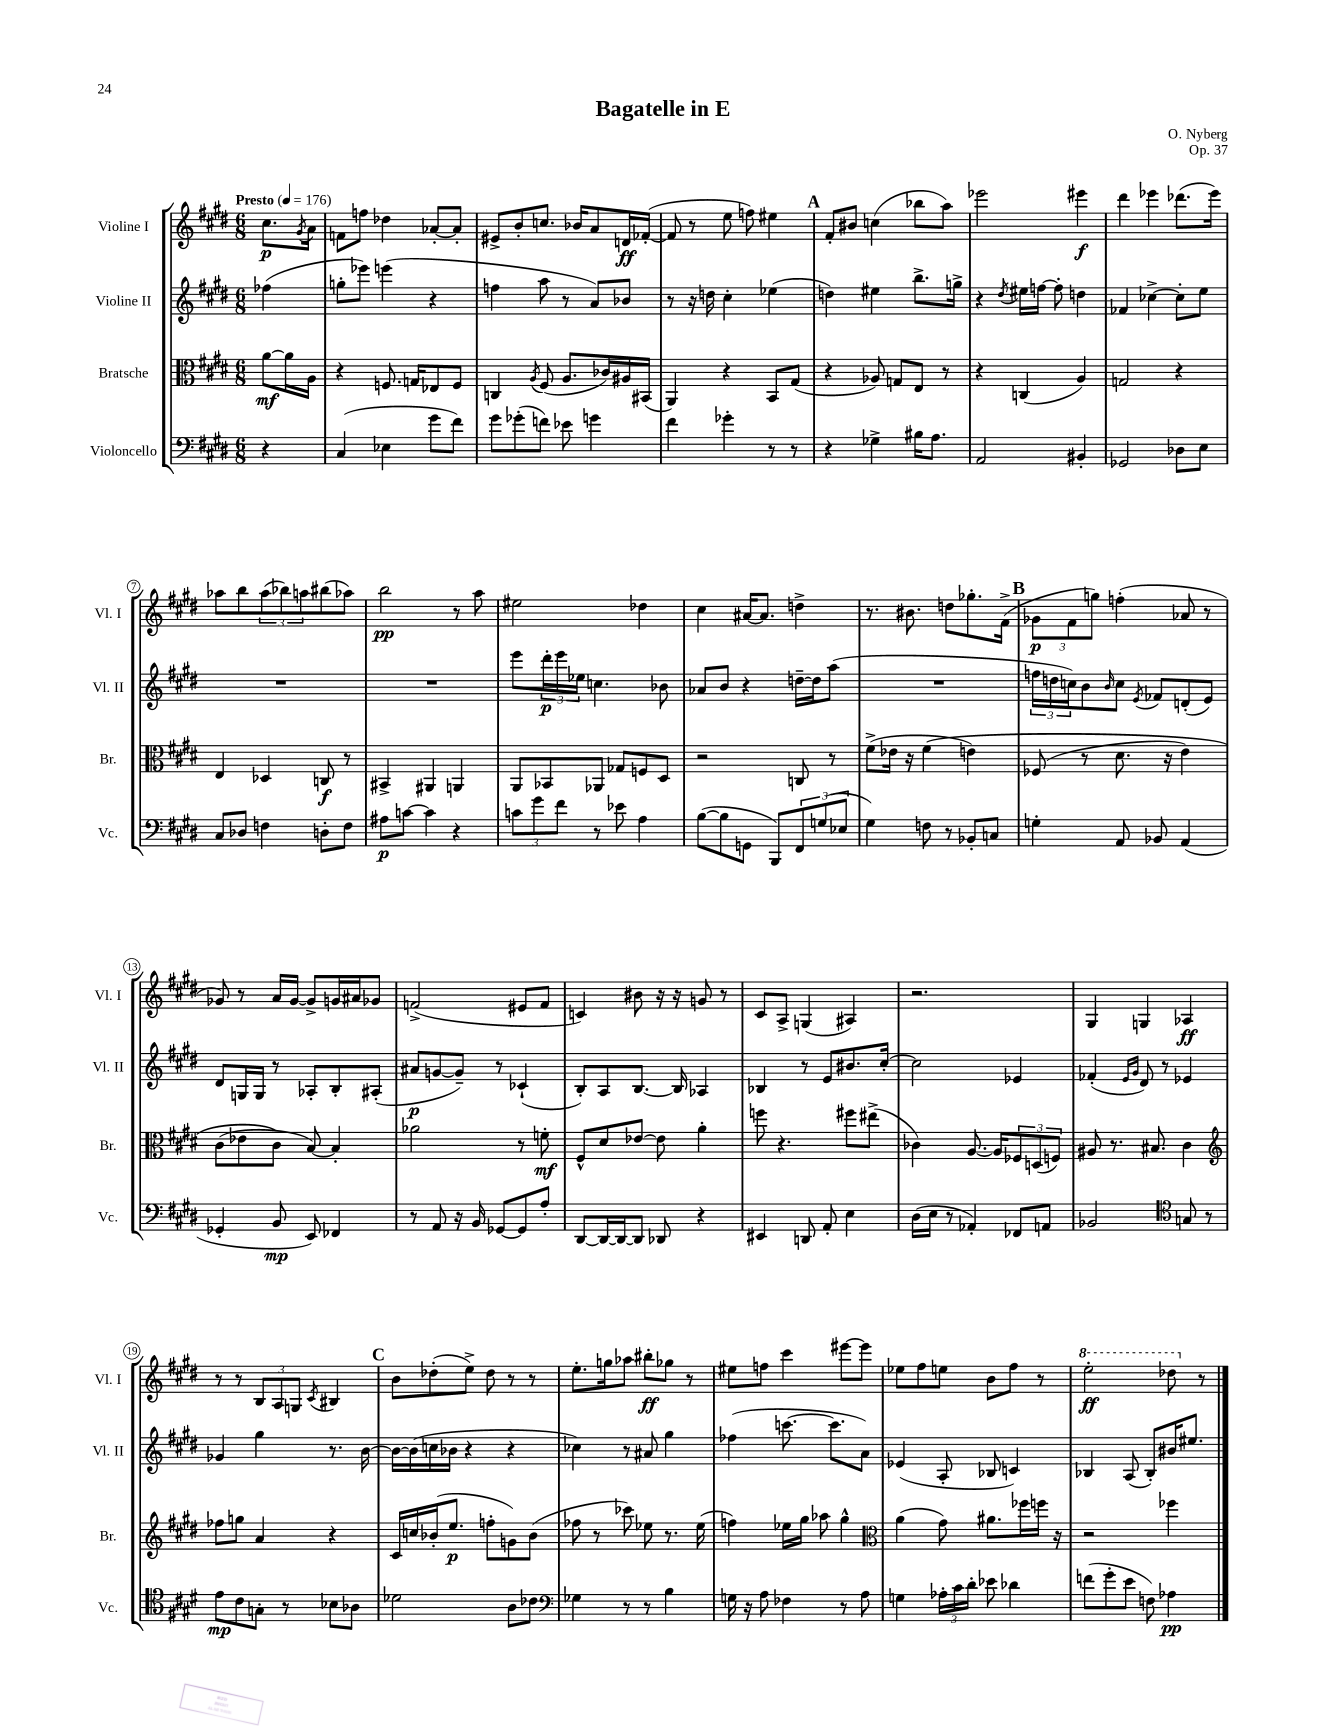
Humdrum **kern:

**kern	**dynam	**kern	**dynam	**kern	**dynam	**kern	**dynam
*part4	*part4	*part3	*part3	*part2	*part2	*part1	*part1
*staff4	*staff4	*staff3	*staff3	*staff2	*staff2	*staff1	*staff1
*I"Violoncello	*	*I"Bratsche	*	*I"Violine II	*	*I"Violine I	*
*I'Vc.	*	*I'Br.	*	*I'Vl. II	*	*I'Vl. I	*
*clefF4	*	*clefC3	*	*clefG2	*	*clefG2	*
*k[f#c#g#d#]	*	*k[f#c#g#d#]	*	*k[f#c#g#d#]	*	*k[f#c#g#d#]	*
*M6/8	*	*M6/8	*	*M6/8	*	*M6/8	*
*MM176	*	*MM176	*	*MM176	*	*MM176	*
=	=	=	=	=	=	=	=
!	!	!	!	!	!	!LO:TX:a:B:t=Presto	!
4r	.	[8a\L	mf	(4ff-X\	.	8.cc#\L	p
.	.	16a\L]	.	.	.	.	.
.	.	.	.	.	.	8qg#/	.
.	.	16A\JJ	.	.	.	16a\Jk	.
=1	=1	=1	=1	=1	=1	=1	=1
(4C#/	.	4r	.	8ggn'\L	.	8fn\L	.
.	.	.	.	8eee-X\J)	.	8ffn\J	.
4E-X\	.	8.Fn/	.	(4eeen\	.	4dd-X\	.
.	.	16Gn/KL	.	.	.	.	.
8g#\L	.	8E-X/	.	4r	.	[8a-X'/L	.
8f#\J)	.	8F/J	.	.	.	8a-'/J]	.
=2	=2	=2	=2	=2	=2	=2	=2
8g#\L	.	4Cn/	.	4ffn\	.	8e#X^/L	.
(8g-X'\	.	.	.	.	.	8b'/	.
.	.	8qA/	.	.	.	.	.
8fn\J)	.	(8F#/	.	8aa\	.	8.ccn/J	.
8e-X\	.	8.A/L	.	8r	.	.	.
.	.	.	.	.	.	16b-X/KL	.
4gn\	.	.	.	8a/L)	.	8a/	.
.	.	16c-X/L)	.	.	.	.	.
.	.	16A#X/	.	8b-X/J	.	16dn/L	ff
.	.	(16BB#X/JJ	.	.	.	([16f-X'/JJ	.
=3	=3	=3	=3	=3	=3	=3	=3
4f#\	.	4AA/)	.	8r	.	8f-/]	.
.	.	.	.	16r	.	8r	.
.	.	.	.	16ddn\	.	.	.
4g-X'\	.	4r	.	4cc#'\	.	8ee\	.
.	.	.	.	.	.	8ffn\)	.
8r	.	8BB/L	.	(4ee-X\	.	4ee#X\	.
8r	.	(8G#/J	.	.	.	.	.
!!LO:REH:place=s1:t=A
=4	=4	=4	=4	=4	=4	=4	=4
4r	.	4r	.	4ddn\)	.	8f#'/L	.
.	.	.	.	.	.	8b#X/J	.
4G-X^\	.	8A-X/)	.	4ee#X\	.	(4ccn\	.
.	.	8Gn/L	.	.	.	.	.
16B#X\KL	.	8E/J	.	8.bb^\L	.	8bb-X\L	.
8.A\J	.	.	.	.	.	.	.
.	.	8r	.	.	.	8aa\J)	.
.	.	.	.	16ggn^\Jk	.	.	.
=5	=5	=5	=5	=5	=5	=5	=5
2AA/	.	4r	.	4r	.	2eee-X\	.
.	.	.	.	8qdd#/	.	.	.
.	.	(4Cn/	.	16ee#X\LL	.	.	.
.	.	.	.	[16ffn\JJ	.	.	.
.	.	.	.	8ff'\]	.	.	.
4BB#X'/	.	4A/)	.	4ddn\	.	4eee#X\	f
=6	=6	=6	=6	=6	=6	=6	=6
2GG-X/	.	2Gn/	.	4f-X/	.	4ddd#\	.
.	.	.	.	[4cc-X^\	.	4eee-X\	.
8D-X\L	.	4r	.	8cc-'\L]	.	(8.ddd-X\L	.
8E\J	.	.	.	8ee\J	.	.	.
.	.	.	.	.	.	16eee-\Jk)	.
!!LO:LB:g=z
=7	=7	=7	=7	=7	=7	=7	=7
8C#/L	.	4E/	.	2.r	.	8aa-X\L	.
8D-X/J	.	.	.	.	.	8bb\	.
4Fn\	.	4D-X/	.	.	.	(12aa-\	.
.	.	.	.	.	.	12bb-X\)	.
.	.	.	.	.	.	12aan\	.
8Dn'\L	.	8Cn/	f	.	.	(8bb#X\	.
8F\J	.	8r	.	.	.	8aa-X\J)	.
=8	=8	=8	=8	=8	=8	=8	=8
8A#X\L	p	4BB#X^/	.	2.r	.	2bb\	pp
[8cn\J	.	.	.	.	.	.	.
4c\]	.	4AA#X/	.	.	.	.	.
4r	.	4AAn/	.	.	.	8r	.
.	.	.	.	.	.	8aa\	.
=9	=9	=9	=9	=9	=9	=9	=9
12cn\L	.	8AA/L	.	8eee\L	.	2ee#X\	.
12g#\	.	.	.	.	.	.	.
.	.	8BB-X/	.	24ddd#'\L	p	.	.
12f#\J	.	.	.	24eee\	.	.	.
.	.	.	.	24ee-X\JJ	.	.	.
8r	.	8AA-X/J	.	4.ccn\	.	.	.
8e-X\	.	8G-X/L	.	.	.	.	.
4A\	.	8Fn/	.	.	.	4dd-X\	.
.	.	8D#/J	.	8b-X\	.	.	.
=10	=10	=10	=10	=10	=10	=10	=10
([8B\L	.	2r	.	8a-X/L	.	4cc#\	.
8B\]	.	.	.	8b/J	.	.	.
8GGn\J	.	.	.	4r	.	[16a#X/KL	.
.	.	.	.	.	.	8.a#/J]	.
8BBB/L)	.	.	.	.	.	.	.
12FF#/	.	8Cn/	.	[16ddn~\LL	.	4ddn^\	.
.	.	.	.	16dd\J]	.	.	.
(12Gn/	.	.	.	.	.	.	.
.	.	8r	.	(8aa\J	.	.	.
12E-X/J	.	.	.	.	.	.	.
=11	=11	=11	=11	=11	=11	=11	=11
4G#\)	.	(8f#^\L	.	2.r	.	8.r	.
.	.	16e-X\Jk	.	.	.	.	.
.	.	16r	.	.	.	8.b#X\	.
8Fn\	.	(4f#\	.	.	.	.	.
8r	.	.	.	.	.	8ddn\L	.
8BB-X'/L	.	4en\)	.	.	.	8.gg-X'\	.
8Cn/J	.	.	.	.	.	.	.
.	.	.	.	.	.	(16f#^\Jk	.
!!LO:REH:place=s1:t=B
=12	=12	=12	=12	=12	=12	=12	=12
4Gn'\	.	(8F-X/	.	24ffn\LL	.	12g-X\L	p
.	.	.	.	24ddn\	.	.	.
.	.	.	.	24ccn\J)	.	12f#\	.
.	.	8r	.	8b\	.	.	.
.	.	.	.	.	.	12ggn\J)	.
.	.	.	.	16qqb/	.	.	.
8AA/	.	8.d#\	.	8cc\J	.	(4ffn'\	.
.	.	.	.	8qe/	.	.	.
8BB-X/	.	.	.	8f-X/L	.	.	.
.	.	16r	.	.	.	.	.
(4AA/	.	4e\)	.	(8dn'/	.	8a-X/	.
.	.	.	.	8e/J)	.	8r	.
!!LO:LB:g=z
=13	=13	=13	=13	=13	=13	=13	=13
4GG-X'/	.	(8c#\L	.	8d#/L	.	8g-X/)	.
.	.	8e-X\	.	16Gn/L	.	8r	.
.	.	.	.	16G/JJ	.	.	.
8BB/	mp	8c#\J)	.	8r	.	16a/LL	.
.	.	.	.	.	.	[16g-/JJ	.
8EE/)	.	[8B/)	.	8A-X'/L	.	8g-^/L]	.
4FF-X/	.	4B'/]	.	8B'/	.	16gn/L	.
.	.	.	.	.	.	16a#X/J	.
.	.	.	.	(8A#X'/J	.	8g-X/J	.
=14	=14	=14	=14	=14	=14	=14	=14
8r	.	2a-X\	.	8a#X/L	p	(2fn^/	.
8AA/	.	.	.	[8gn/	.	.	.
16r	.	.	.	8g~/J])	.	.	.
16BB/	.	.	.	.	.	.	.
[8GG-X/L	.	.	.	8r	.	.	.
8GG-/]	.	8r	.	(4c-X`/	.	8e#X/L	.
8A'/J	.	8fn'\	mf	.	.	8f/J	.
=15	=15	=15	=15	=15	=15	=15	=15
[8DD#/L	.	8F#^^/L	.	8B'/L)	.	4cn/)	.
16DD#/L_	.	8d#/	.	8A/	.	.	.
16DD#/J_	.	.	.	.	.	.	.
8DD#/J]	.	[8e-X/J	.	[8.B/J	.	8b#X\	.
8DD-X/	.	8e-\]	.	.	.	16r	.
.	.	.	.	16B/]	.	16r	.
4r	.	4a'\	.	4A-X/	.	8gn/	.
.	.	.	.	.	.	8r	.
=16	=16	=16	=16	=16	=16	=16	=16
4EE#X/	.	8ffn\	.	4B-X/	.	8c#/L	.
.	.	4.r	.	.	.	8A^/J	.
8DDn/	.	.	.	8r	.	(4Gn/	.
8AA'/	.	.	.	8e/L	.	.	.
4E\	.	8ff#X\L	.	8.b#X/	.	4A#X/)	.
.	.	(8ee#X^\J	.	.	.	.	.
.	.	.	.	[16cc#'/Jk	.	.	.
=17	=17	=17	=17	=17	=17	=17	=17
(16D#\LL	.	4c-X\)	.	2cc#\]	.	2.r	.
16E\JJ	.	.	.	.	.	.	.
8r	.	.	.	.	.	.	.
4AA-X'/)	.	[8.A/	.	.	.	.	.
.	.	16A/KL]	.	.	.	.	.
8FF-X/L	.	12F-X/	.	4e-X/	.	.	.
.	.	(12Dn/	.	.	.	.	.
8AAn/J	.	.	.	.	.	.	.
.	.	12Fn/J)	.	.	.	.	.
=18	=18	=18	=18	=18	=18	=18	=18
2BB-X/	.	8A#X/	.	(4f-X'/	.	4G#/	.
.	.	8.r	.	.	.	.	.
.	.	.	.	16qqe/LL	.	.	.
.	.	.	.	16qqg#/JJ	.	.	.
.	.	.	.	8d#/)	.	4Gn/	.
.	.	8.B#X/	.	.	.	.	.
.	.	.	.	8r	.	.	.
*clefC4	*	*	*	*	*	*	*
8Gn/	.	4c#\	.	4e-X/	.	4A-X/	ff
8r	.	.	.	.	.	.	.
!!LO:LB:g=z
=19	=19	=19	=19	=19	=19	=19	=19
*	*	*clefG2	*	*	*	*	*
8e\L	mp	8ff-X\L	.	4g-X/	.	8r	.
8c#\	.	8ggn\J	.	.	.	8r	.
8Gn'\J	.	4a/	.	4gg#\	.	12B/L	.
.	.	.	.	.	.	12A/	.
8r	.	.	.	.	.	.	.
.	.	.	.	.	.	12Gn/J	.
.	.	.	.	.	.	8qc#/	.
8B-X\L	.	4r	.	8.r	.	4B#X/	.
8A-X\J	.	.	.	.	.	.	.
.	.	.	.	[16b\	.	.	.
!!LO:REH:place=s1:t=C
=20	=20	=20	=20	=20	=20	=20	=20
2d-X\	.	16c#/LL	.	16b\LL_	.	8b\L	.
.	.	16ccn/	.	(16b\]	.	.	.
.	.	(16b-X'/J	.	16ccn\	.	(8dd-X'\	.
.	.	8.ee/J	p	16b-X\JJ	.	.	.
.	.	.	.	4r	.	8ee^\J)	.
.	.	8ffn'\L	.	.	.	8dd-\	.
8A\L	.	8gn\)	.	4r	.	8r	.
8c-X\J	.	(8b-\J	.	.	.	8r	.
=21	=21	=21	=21	=21	=21	=21	=21
*clefF4	*	*	*	*	*	*	*
4G-X\	.	8ff-X\	.	4cc-X\)	.	8.ee'\L	.
.	.	8r	.	.	.	.	.
.	.	.	.	.	.	16ggn\k	.
8r	.	8ccc-X\)	.	8r	.	8aa-X\J	.
8r	.	8ee-X\	.	8a#X/	.	8bb#X'\L	ff
4B\	.	8.r	.	4gg#\	.	8gg-X\J	.
.	.	.	.	.	.	8r	.
.	.	(16ee-\	.	.	.	.	.
=22	=22	=22	=22	=22	=22	=22	=22
16Gn\	.	4ffn\)	.	(4ff-X\	.	8ee#X\L	.
16r	.	.	.	.	.	.	.
8A\	.	.	.	.	.	8ffn\J	.
4F-X\	.	16ee-X\LL	.	[8.cccn\	.	4ccc#\	.
.	.	16gg#\JJ	.	.	.	.	.
.	.	8aa-X\	.	.	.	.	.
.	.	.	.	8.ccc\L]	.	.	.
8r	.	4gg#^^\	.	.	.	[8eee#X\L	.
8A\	.	.	.	8a\J)	.	8eee#\J]	.
=23	=23	=23	=23	=23	=23	=23	=23
*	*	*clefC3	*	*	*	*	*
4Gn\	.	(4a\	.	(4e-X/	.	8ee-X\L	.
.	.	.	.	.	.	8ff#\	.
24A-X'\LL	.	8g#\)	.	8A'/	.	8een\J	.
24c#\	.	.	.	.	.	.	.
24d#'\JJ	.	.	.	.	.	.	.
8e-X\	.	8.a#X\L	.	8B-X/	.	8b\L	.
4d-X\	.	.	.	4cn/)	.	8ff#\J	.
.	.	16ff-X\L	.	.	.	.	.
.	.	16ffn\JJ	.	.	.	8r	.
.	.	16r	.	.	.	.	.
=24	=24	=24	=24	=24	=24	=24	=24
*	*	*	*	*	*	*8va	*
(8fn\L	.	2r	.	4B-X/	.	2eee'\	ff
8g#'\	.	.	.	.	.	.	.
8e\J	.	.	.	(8A/	.	.	.
8Fn\)	.	.	.	8B-'/L)	.	.	.
4A-X\	pp	4ff-X\	.	16b#X/K	.	8ddd-X\	.
.	.	.	.	8.ee#X/J	.	.	.
*	*	*	*	*	*	*X8va	*
.	.	.	.	.	.	8r	.
==	==	==	==	==	==	==	==
*-	*-	*-	*-	*-	*-	*-	*-
